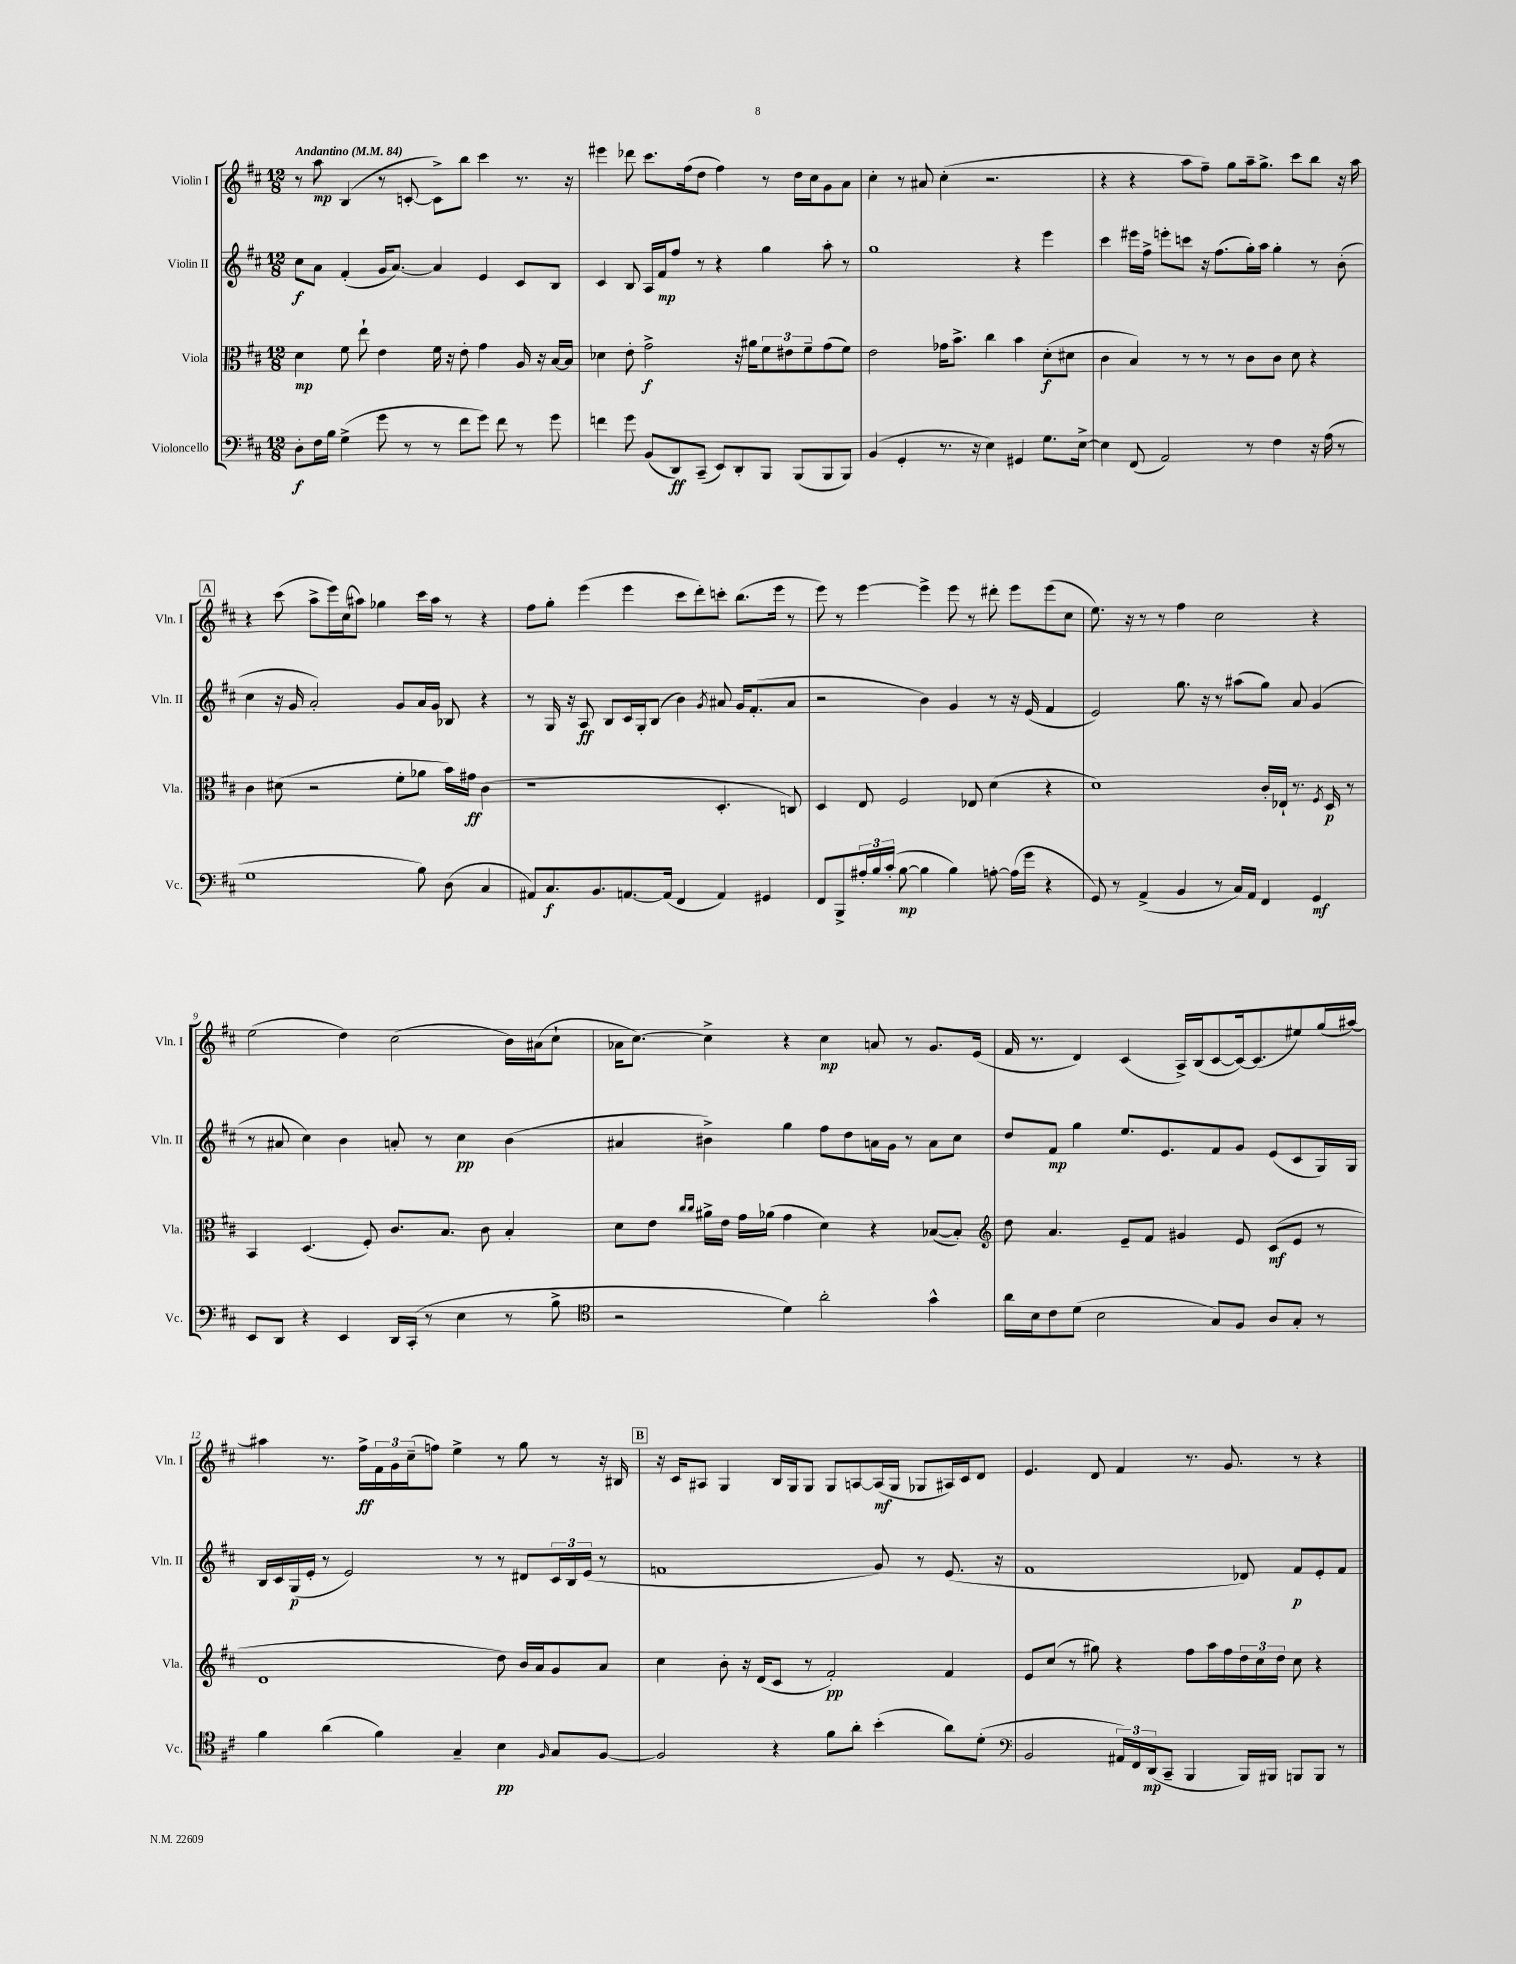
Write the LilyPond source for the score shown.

<<
\new StaffGroup <<
\new Staff = "s0" \with { instrumentName = "Violin I" shortInstrumentName = "Vln. I" } {
    \clef treble \key d \major \numericTimeSignature \time 12/8 \tempo "Andantino" 4 = 84
    r8 a''8\mp b4( r8 c'8~-. c'8->) b''8 cis'''4 r8. r16 |
    eis'''4 des'''8 cis'''8. fis''16( d''8 fis''4) r8 d''16 cis''16 g'8 a'8 |
    cis''4-. r8 ais'8 cis''4-.( r2. |
    r4 r4 a''8 fis''8--) g''8 a''16-- g''8.-> cis'''8 b''8 r16 a''16 |
    \mark \markup { \box "A" } r4 cis'''8( a''8-> e'''16) cis''16( ais''8) ges''4 cis'''16 ais''16 r8 r4 |
    fis''8 g''8-. e'''4( e'''4 cis'''8 d'''8-.) c'''8-. b''8.( e'''16 r8 |
    e'''8) r8 e'''4~ e'''4-> e'''8 r8 dis'''8-. e'''8 e'''8( cis''8 |
    e''8.) r16 r8 r8 fis''4 cis''2 r4 |
    e''2( d''4) cis''2( b'16) ais'16( cis''8-! |
    aes'16 cis''8.~) cis''4-> r4 cis''4\mp a'8 r8 g'8. e'16( |
    fis'16 r8. d'4) cis'4( a16->) b16( cis'8~ cis'16~) cis'8.( eis''8) g''16( ais''16~) |
    ais''4 r8. fis''16->\ff \tuplet 3/2 { fis'16 g'16 cis''16--( } f''8) e''4-> r8 g''8 r8 r16 bis16 |
    \mark \markup { \box "B" } r16 cis'16 ais8 g4 b16 g16 g8 g8 a8~ a16\mf( g16 ges8 ais16) cis'16 d'8 |
    e'4. d'8 fis'4 r8. g'8. r8 r4 \bar "|." |
}
\new Staff = "s1" \with { instrumentName = "Violin II" shortInstrumentName = "Vln. II" } {
    \clef treble \key d \major \numericTimeSignature \time 12/8
    cis''8\f a'8 fis'4-.( g'16 a'8.~) a'4 e'4 cis'8 b8 |
    cis'4 b8 a16 fis'16\mp fis''8 r8 r4 g''4 a''8-. r8 |
    g''1 r4 e'''4 |
    cis'''4 eis'''16 fis''16-> e'''8-. c'''8 r16 fis''8.( g''16-.) a''16 g''4-. r8 b'8-.( |
    \mark \markup { \box "A" } cis''4 r16 g'16 a'2-.) g'8 a'16 g'16 bes8 r4 |
    r8 g16 r16 a8\ff b8 cis'16 g16-. b8( b'4) \acciaccatura { g'8 } ais'8 g'16 fis'8.-.( ais'8 |
    r2 b'4) g'4 r8 r16 e'16( fis'4 |
    e'2) g''8. r16 r8 ais''8( g''8) a'8 g'4( |
    r8 ais'8 cis''4) b'4 a'8-. r8 cis''4\pp b'4( |
    ais'4 bis'4->) g''4 fis''8 d''8 a'16 g'16 r8 a'8 cis''8 |
    d''8 fis'8\mp g''4 e''8. e'8. fis'8 g'8 e'8( cis'8 g16) g16 |
    b16 cis'16 g16\p( e'16-. r8 e'2) r8 r8 dis'8 \tuplet 3/2 { cis'16 b16 e'16( } r8 |
    \mark \markup { \box "B" } f'1 g'8) r8 e'8.( r16 |
    fis'1 des'8) fis'8\p e'8-. fis'8 \bar "|." |
}
\new Staff = "s2" \with { instrumentName = "Viola" shortInstrumentName = "Vla." } {
    \clef alto \key d \major \numericTimeSignature \time 12/8
    d'4\mp fis'8 e''8-! e'4 fis'16 r16 e'8-. g'4 a16 r16 b16~ b16 |
    des'4 e'8-. g'2->\f r16 ais'16 \tuplet 3/2 { fis'8 eis'8 fis'8-- } g'8( fis'8) |
    e'2 ges'16 b'8.-> cis''4 b'4 d'8-.\f( dis'8 |
    cis'4 b4) r8 r8 r8 cis'8 cis'8 d'8 r4 |
    \mark \markup { \box "A" } cis'4 dis'8( r2 fis'8-. aes'8 b'16) gis'16\ff cis'4( |
    r1 d4.-. c8) |
    d4 e8 fis2 ees8 d'4( r4 |
    d'1) cis'16-. ees16-! r8. \acciaccatura { fis8 } d16\p r8 |
    b,4 d4.( fis8-.) cis'8. b8. cis'8 b4-. |
    d'8 e'8 \grace { cis''16 cis''16 } ais'16-> e'16 g'16 aes'16( g'4 d'4) r4 bes8~( bes8-.) |
    \clef treble d''8 a'4. e'8-- fis'8 gis'4 e'8 cis'8\mf( e'8 r8 |
    d'1 d''8) b'16 a'16 g'8 a'8 |
    \mark \markup { \box "B" } cis''4 b'8-. r16 d'16( cis'8 r8 fis'2-.\pp) fis'4 |
    e'8 cis''8( r8 gis''8) r4 fis''8 a''16 fis''16 \tuplet 3/2 { d''16 cis''16 d''16 } cis''8 r4 \bar "|." |
}
\new Staff = "s3" \with { instrumentName = "Violoncello" shortInstrumentName = "Vc." } {
    \clef bass \key d \major \numericTimeSignature \time 12/8
    d8-.\f fis16 b16 g4->( g'8 r8 r8 fis'8 g'8) fis'8 r8 g'8 |
    f'4 g'8 b,8( d,8\ff) cis,8--( e,8) d,8-. b,,8 b,,8( b,,8 b,,8) |
    b,4( g,4-. r8. r16 e4) gis,4 g8. e16~-> |
    e4 fis,8( a,2) r8 fis4 r16 a16( r8 |
    \mark \markup { \box "A" } g1 b8) d8( cis4 |
    ais,8) cis8.\f b,8. a,8.~ a,16( fis,4 a,4) gis,4 |
    fis,8 b,,8-> \tuplet 3/2 { ais16-. b16 cis'16-.( } b8~\mp b4 b4) a8~-. a16( g'16 r4 |
    g,8) r8 a,4->( b,4 r8 cis16) a,16 fis,4 g,4\mf |
    e,8 d,8 r4 e,4 d,16 cis,16-.( r8 e4 r8 b8-> |
    \clef tenor r2 d'4) a'2-. g'4-^ |
    a'16 b16 cis'8 d'8( b2 g8) fis8 a8 g8-. r8 |
    fis'4 a'4( fis'4) g4-- b4\pp \grace { fis16 } g8 fis8~ |
    \mark \markup { \box "B" } fis2 r4 fis'8 a'8-. b'4-.( a'8) d'8-.( |
    \clef bass b,2 \tuplet 3/2 { ais,16) fis,16 d,16\mp( } cis,8-- b,,4 b,,16) bis,,16 b,,8 b,,8 r8 \bar "|." |
}
>>
>>
